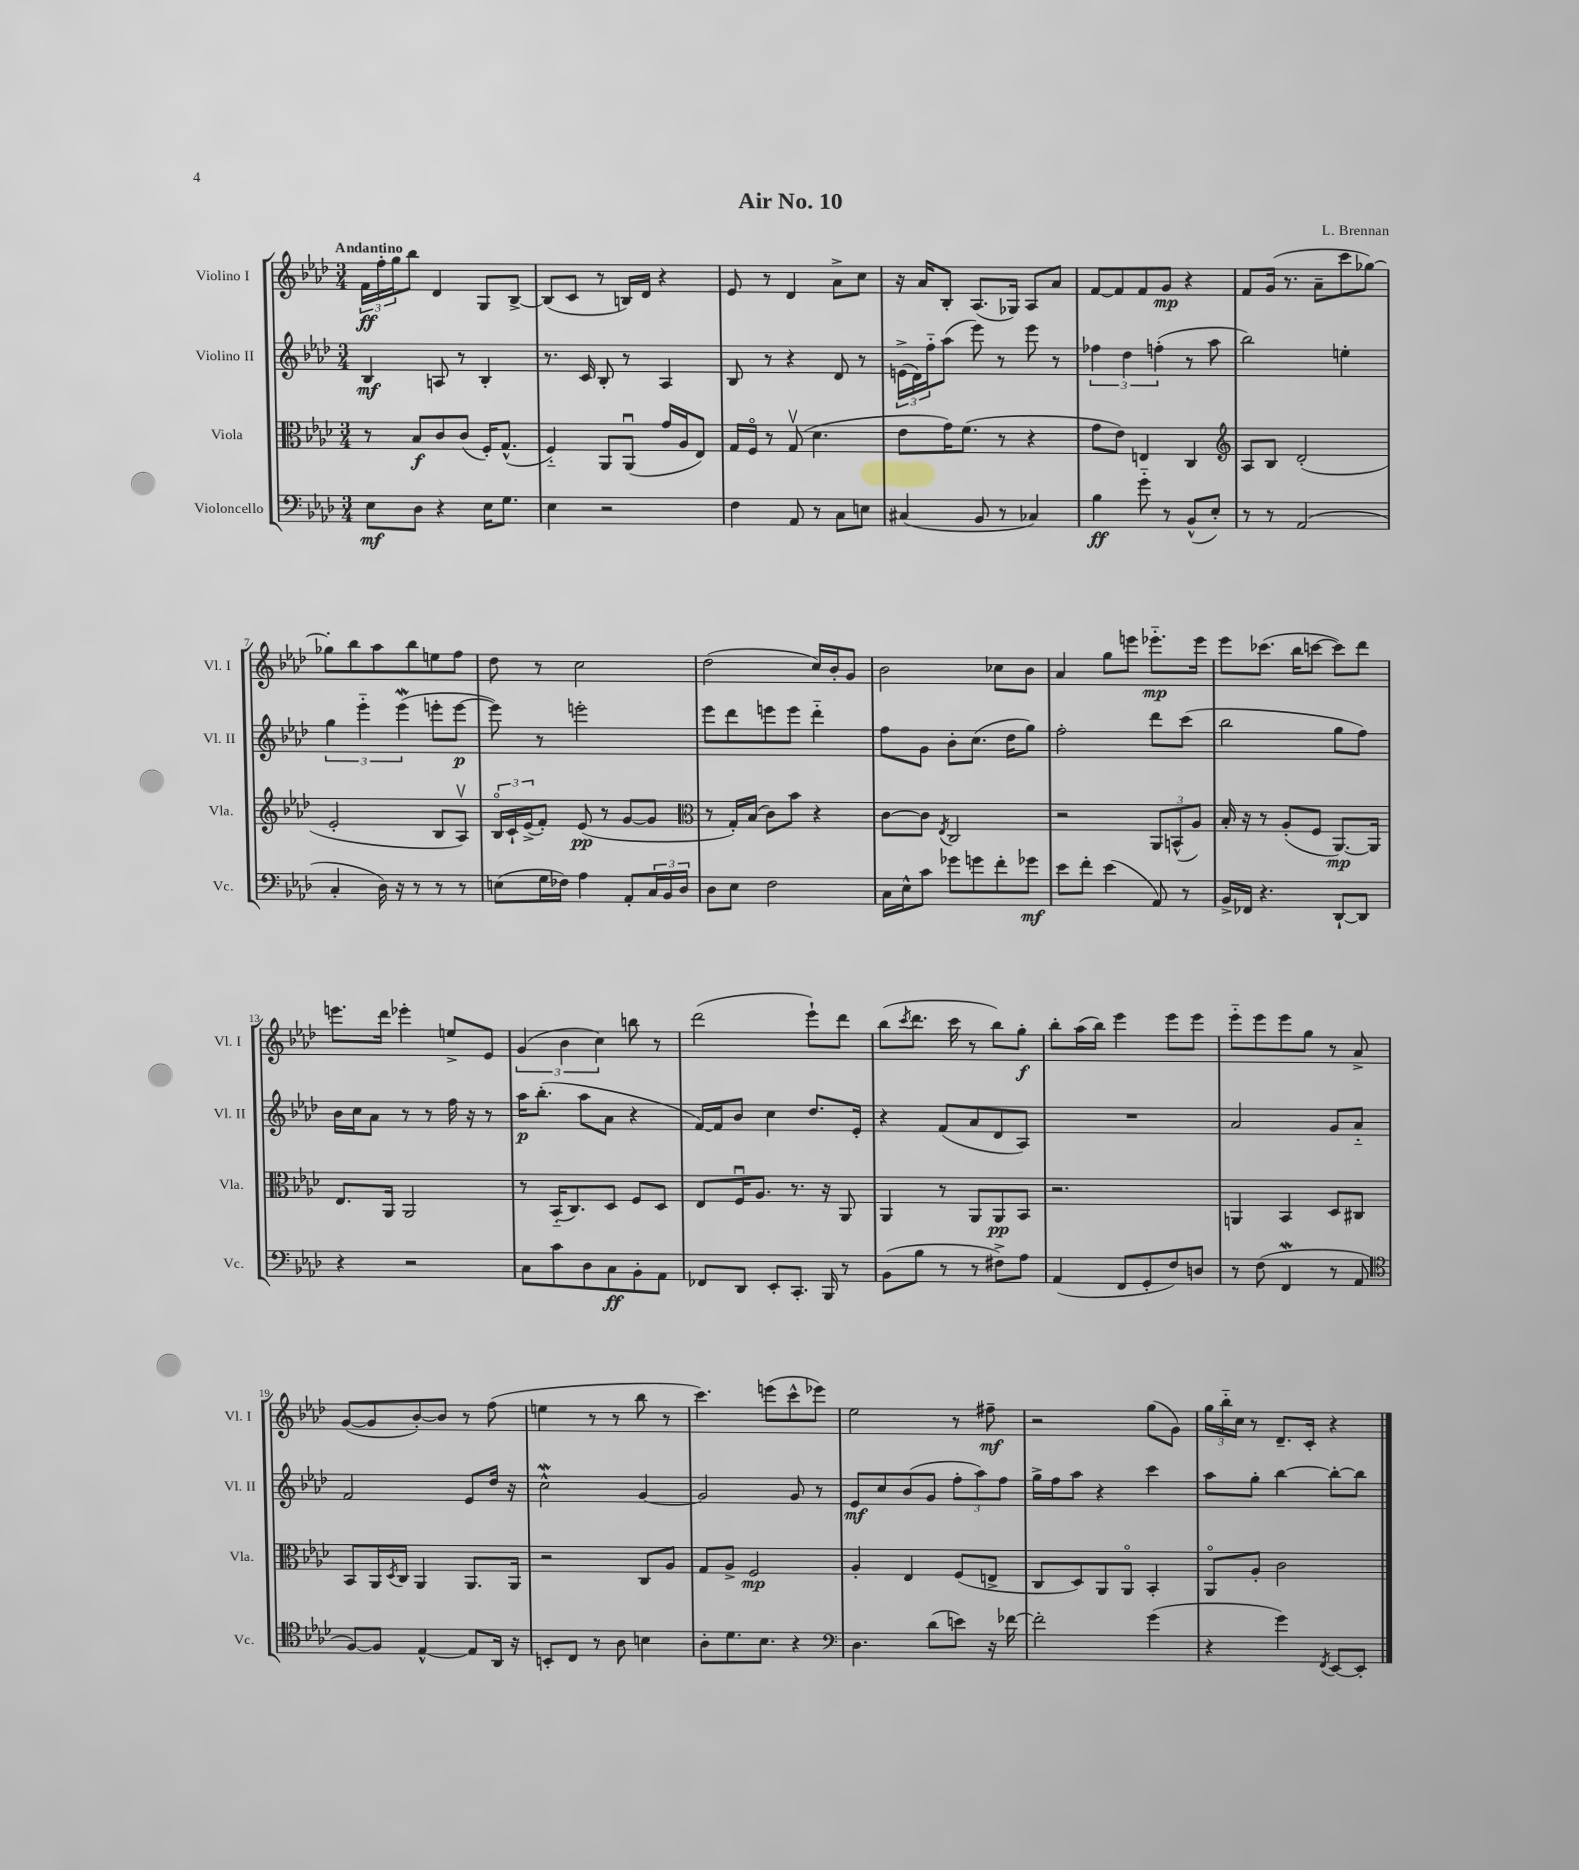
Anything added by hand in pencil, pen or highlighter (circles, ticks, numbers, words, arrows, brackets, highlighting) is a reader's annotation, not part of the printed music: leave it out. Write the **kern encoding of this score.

**kern	**dynam	**kern	**dynam	**kern	**dynam	**kern	**dynam
*part4	*part4	*part3	*part3	*part2	*part2	*part1	*part1
*staff4	*staff4	*staff3	*staff3	*staff2	*staff2	*staff1	*staff1
*I"Violoncello	*	*I"Viola	*	*I"Violino II	*	*I"Violino I	*
*I'Vc.	*	*I'Vla.	*	*I'Vl. II	*	*I'Vl. I	*
*clefF4	*	*clefC3	*	*clefG2	*	*clefG2	*
*k[b-e-a-d-]	*	*k[b-e-a-d-]	*	*k[b-e-a-d-]	*	*k[b-e-a-d-]	*
*M3/4	*	*M3/4	*	*M3/4	*	*M3/4	*
=1	=1	=1	=1	=1	=1	=1	=1
!	!	!	!	!	!	!LO:TX:a:B:t=Andantino	!
8E-\L	mf	8r	.	4B-/	mf	24f\LL	ff
.	.	.	.	.	.	24ff'\	.
.	.	.	.	.	.	24gg\J	.
8D-\J	.	8B-/L	f	.	.	8bb-\J	.
4r	.	8c/	.	8An/	.	4d-/	.
.	.	(8c/J	.	8r	.	.	.
16E-\KL	.	16F'/KL)	.	4B-'/	.	8G/L	.
8.G\J	.	(8.G^^/J	.	.	.	.	.
.	.	.	.	.	.	[8B-^/J	.
=2	=2	=2	=2	=2	=2	=2	=2
4E-\	.	4F/)	.	8.r	.	(8B-/L]	.
.	.	.	.	.	.	8c/J	.
.	.	.	.	16c/	.	.	.
2r	.	8AA-/L	.	8B-'/	.	8r	.
.	.	(8AA-u/J	.	8r	.	16Bn/LL)	.
.	.	.	.	.	.	16d-/JJ	.
.	.	16g/LL	.	4A-/	.	4r	.
.	.	16A-/J	.	.	.	.	.
.	.	8E-/J)	.	.	.	.	.
=3	=3	=3	=3	=3	=3	=3	=3
4F\	.	16G/LL	.	8B-/	.	8e-/	.
.	.	16F/JJ	.	.	.	.	.
.	.	8r	.	8r	.	8r	.
8AA-/	.	(8Gv/	.	4r	.	4d-/	.
8r	.	4.d-\	.	.	.	.	.
8C\L	.	.	.	8d-/	.	8a-^\L	.
8En\J	.	.	.	8r	.	8cc\J	.
=4	=4	=4	=4	=4	=4	=4	=4
(4C#X/	.	8e-\L	.	(24en^\LL	.	16r	.
.	.	.	.	24d-\)	.	.	.
.	.	.	.	.	.	16a-/KL	.
.	.	.	.	24ff\J	.	.	.
.	.	16g\K)	.	(8aa-\J	.	8B-'/J	.
.	.	(8.f\J	.	.	.	.	.
8BB-/	.	.	.	8eee-\)	.	(8.A-/L	.
8r	.	8r	.	8r	.	.	.
.	.	.	.	.	.	16G-X/Jk)	.
4C-X/)	.	4r	.	8eee-\	.	8A-/L	.
.	.	.	.	8r	.	8a-/J	.
=5	=5	=5	=5	=5	=5	=5	=5
4B-\	ff	8g\L	.	6ff-X\	.	[8f/L	.
.	.	8e-\J)	.	.	.	8f/]	.
.	.	.	.	6dd-\	.	.	.
8g\	.	4En/	.	.	.	8f/	.
.	.	.	.	(6ffn'\	.	.	.
8r	.	.	.	.	.	8g/J	mp
(8BB-^^/L	.	4C/	.	8r	.	4r	.
8E-'/J)	.	.	.	8aa-\	.	.	.
=6	=6	=6	=6	=6	=6	=6	=6
*	*	*clefG2	*	*	*	*	*
8r	.	8A-/L	.	2bb-\)	.	8f/L	.
8r	.	8B-/J	.	.	.	(16g/Jk	.
.	.	.	.	.	.	8.r	.
(2AA-/	.	(2d-'/	.	.	.	.	.
.	.	.	.	.	.	8a-~\L	.
.	.	.	.	4een'\	.	8ccc\	.
.	.	.	.	.	.	[8gg-X\J)	.
!!LO:LB:g=z
=7	=7	=7	=7	=7	=7	=7	=7
4C'/	.	2e-'/	.	6gg\	.	8gg-X'\L]	.
.	.	.	.	.	.	8bb-\	.
.	.	.	.	6eee-\	.	.	.
16D-\)	.	.	.	.	.	8aa-\	.
16r	.	.	.	.	.	.	.
.	.	.	.	(6eee-W\	.	.	.
8r	.	.	.	.	.	8bb-\	.
8r	.	8B-/L	.	8eeen'\L	.	8een\	.
8r	.	8A-v/J)	.	[8eee\J	p	8ff\J	.
=8	=8	=8	=8	=8	=8	=8	=8
(8En\L	.	24B-/LL	.	8eee\])	.	8dd-\	.
.	.	24c`/	.	.	.	.	.
.	.	(24e-^/J	.	.	.	.	.
16G\L	.	8f'/J)	.	8r	.	8r	.
16F-X\JJ)	.	.	.	.	.	.	.
4A-\	.	(8e-/	pp	2eeen'\	.	2cc\	.
.	.	8r	.	.	.	.	.
8AA-'/L	.	[8g/L	.	.	.	.	.
24C/L	.	8g/J]	.	.	.	.	.
24BB-/	.	.	.	.	.	.	.
24D-/JJ	.	.	.	.	.	.	.
=9	=9	=9	=9	=9	=9	=9	=9
*	*	*clefC3	*	*	*	*	*
8D-\L	.	8r	.	8eee-\L	.	(2dd-\	.
8E-\J	.	16G'/LL)	.	8ddd-\	.	.	.
.	.	(16B-/JJ	.	.	.	.	.
2F\	.	8c\L)	.	8eeen\	.	.	.
.	.	8b-\J	.	8eee\J	.	.	.
.	.	4r	.	4ddd-\	.	16cc/LL)	.
.	.	.	.	.	.	16b-'/J	.
.	.	.	.	.	.	8g/J	.
=10	=10	=10	=10	=10	=10	=10	=10
16C\LL	.	[8c\L	.	8ff\L	.	2b-\	.
16E-^^\J	.	.	.	.	.	.	.
8c\J	.	8c\J]	.	8g\J	.	.	.
.	.	8qE-/	.	.	.	.	.
8g-X\L	.	2C/	.	8b-'\L	.	.	.
8gn\	.	.	.	(8.cc\J	.	.	.
8f'\	.	.	.	.	.	8cc-X\L	.
.	.	.	.	16dd-\KL	.	.	.
8g-X\J	mf	.	.	8gg\J)	.	8b-\J	.
=11	=11	=11	=11	=11	=11	=11	=11
8e-\L	.	2r	.	2ff'\	.	4a-/	.
8f'\J	.	.	.	.	.	.	.
(4e-\	.	.	.	.	.	8gg\L	.
.	.	.	.	.	.	8eeen\J	.
8AA-/)	.	12AA-/L	.	8ddd-\L	.	8.eee-X\L	mp
.	.	(12BBn^^/	.	.	.	.	.
8r	.	.	.	(8ccc\J	.	.	.
.	.	12A-/J)	.	.	.	.	.
.	.	.	.	.	.	16eee-\Jk	.
=12	=12	=12	=12	=12	=12	=12	=12
16BB-^/LL	.	16B-'/	.	2bb-\	.	8eee-\L	.
16FF-X/JJ	.	16r	.	.	.	.	.
4.r	.	8r	.	.	.	(8.ccc-X\J	.
.	.	(8A-'/L	.	.	.	.	.
.	.	.	.	.	.	16bb-\KL	.
.	.	8F/J	.	.	.	[8cccn\J	.
[8DD-`/L	.	[8.AA-/L)	mp	8gg\L	.	8ccc\L])	.
8DD-/J]	.	.	.	8ff\J)	.	8ddd-\J	.
.	.	16AA-/Jk]	.	.	.	.	.
!!LO:LB:g=z
=13	=13	=13	=13	=13	=13	=13	=13
4r	.	8.E-/L	.	16b-\LL	.	8.eeen\L	.
.	.	.	.	16cc\J	.	.	.
.	.	.	.	8a-\J	.	.	.
.	.	16AA-/Jk	.	.	.	16ddd-\Jk	.
2r	.	2AA-/	.	8r	.	4eee-X'\	.
.	.	.	.	8r	.	.	.
.	.	.	.	16ff\	.	8een^/L	.
.	.	.	.	16r	.	.	.
.	.	.	.	8r	.	8e-/J	.
=14	=14	=14	=14	=14	=14	=14	=14
8C\L	.	8r	.	16aa-\KL	p	(6g/	.
.	.	.	.	(8.bb-'\J	.	.	.
8c\	.	(16BB-/KL	.	.	.	.	.
.	.	.	.	.	.	6b-\	.
.	.	8.C/)	.	.	.	.	.
8D-\	.	.	.	8aa-\L	.	.	.
.	.	.	.	.	.	6cc\)	.
8C\	ff	8D-/J	.	8a-\J	.	.	.
8BB-'\	.	8F/L	.	4r	.	8bbn\	.
8AA-\J	.	8D-/J	.	.	.	8r	.
=15	=15	=15	=15	=15	=15	=15	=15
8FF-X/L	.	8E-/L	.	[16f/LL)	.	(2ddd-\	.
.	.	.	.	16f/J]	.	.	.
8DD-/J	.	16Fu/K	.	8b-/J	.	.	.
.	.	8.A-/J	.	.	.	.	.
8EE-'/L	.	.	.	4cc\	.	.	.
8.CC'/J	.	8.r	.	.	.	.	.
.	.	.	.	8.dd-/L	.	8eee-`\L)	.
16BBB-/	.	16r	.	.	.	.	.
8r	.	8AA-/	.	.	.	8ddd-\J	.
.	.	.	.	16e-'/Jk	.	.	.
=16	=16	=16	=16	=16	=16	=16	=16
(8BB-\L	.	4AA-/	.	4r	.	(8bb-\L	.
.	.	.	.	.	.	8qccc/	.
8B-\J	.	.	.	.	.	8.ddd-\J	.
8r	.	8r	.	(8f/L	.	.	.
.	.	.	.	.	.	16ccc\	.
8r	.	8AA-/L	.	8a-/	.	8r	.
8F#X^\L)	.	8AA-/	pp	8d-/	.	8bb-\L)	.
8A-\J	.	8BB-/J	.	8A-/J)	.	8gg'\J	f
=17	=17	=17	=17	=17	=17	=17	=17
(4AA-/	.	2.r	.	2.r	.	8bb-'\L	.
.	.	.	.	.	.	(16aa-\L	.
.	.	.	.	.	.	16bb-\JJ)	.
8FF/L	.	.	.	.	.	4eee-\	.
8GG'/	.	.	.	.	.	.	.
8F/)	.	.	.	.	.	8eee-\L	.
8Dn/J	.	.	.	.	.	8eee-\J	.
=18	=18	=18	=18	=18	=18	=18	=18
8r	.	4AAn/	.	2a-/	.	8eee-\L	.
(8F\	.	.	.	.	.	8eee-\	.
4FFW/	.	4BB-/	.	.	.	8eee-\	.
.	.	.	.	.	.	8gg\J	.
8r	.	8D-/L	.	8g/L	.	8r	.
8AA-/	.	8C#X/J	.	8a-/J	.	8a-^/	.
!!LO:LB:g=z
=19	=19	=19	=19	=19	=19	=19	=19
*clefC4	*	*	*	*	*	*	*
[8F/L)	.	8BB-/L	.	2f/	.	([8g/L	.
8F/J]	.	16AA-/L	.	.	.	8g/]	.
.	.	8qD-/	.	.	.	.	.
.	.	16C/JJ	.	.	.	.	.
[4E-^^/	.	4AA-/	.	.	.	[8b-'/)	.
.	.	.	.	.	.	8b-/J]	.
8E-/L]	.	8.AA-/L	.	8e-/L	.	8r	.
16AA-/Jk	.	.	.	16dd-/Jk	.	(8ff\	.
16r	.	16AA-/Jk	.	16r	.	.	.
=20	=20	=20	=20	=20	=20	=20	=20
8BBn'/L	.	2r	.	2ccW^^\	.	4een\	.
8C/J	.	.	.	.	.	.	.
8r	.	.	.	.	.	8r	.
8A-\	.	.	.	.	.	8r	.
4Bn\	.	8C/L	.	[4g/	.	8bb-\	.
.	.	8A-/J	.	.	.	8r	.
=21	=21	=21	=21	=21	=21	=21	=21
8A-'\L	.	8G/L	.	2g/]	.	4.ccc\)	.
8.d-\	.	8A-^/J	.	.	.	.	.
.	.	2F/	mp	.	.	.	.
8.B-\J	.	.	.	.	.	.	.
.	.	.	.	.	.	(8eeen\L	.
4r	.	.	.	8g/	.	8ccc^^\	.
.	.	.	.	8r	.	8eee-X\J)	.
=22	=22	=22	=22	=22	=22	=22	=22
*clefF4	*	*	*	*	*	*	*
4.D-\	.	4A-'/	.	8e-/L	mf	2ee-\	.
.	.	.	.	8cc/	.	.	.
.	.	4E-/	.	(8b-/	.	.	.
(8d-\L	.	.	.	8g/J	.	.	.
8en\J)	.	(8F/L	.	12ff'\L	.	8r	.
.	.	.	.	12aa-\)	.	.	.
16r	.	8En^/J	.	.	.	8ff#X~\	mf
.	.	.	.	12ff\J	.	.	.
[16f-X\	.	.	.	.	.	.	.
=23	=23	=23	=23	=23	=23	=23	=23
2f-'\]	.	8C/L	.	16gg^\LL	.	2r	.
.	.	.	.	16ff\J	.	.	.
.	.	8D-/)	.	8aa-\J	.	.	.
.	.	8AA-/	.	4r	.	.	.
.	.	8AA-/J	.	.	.	.	.
(4g\	.	4BB-'/	.	4ccc\	.	(8gg\L	.
.	.	.	.	.	.	8g\J)	.
=24	=24	=24	=24	=24	=24	=24	=24
4r	.	8AA-/L	.	8aa-\L	.	24gg\LL	.
.	.	.	.	.	.	24bb-\	.
.	.	.	.	.	.	24cc\JJ	.
.	.	8A-'/J	.	8gg'\J	.	8r	.
4g\)	.	2c\	.	[4bb-\	.	8.d-~/L	.
.	.	.	.	.	.	16c'/Jk	.
8qFF/	.	.	.	.	.	.	.
[8EE-/L	.	.	.	8bb-'\L_	.	4r	.
8EE-'/J]	.	.	.	8bb-\J]	.	.	.
==	==	==	==	==	==	==	==
*-	*-	*-	*-	*-	*-	*-	*-
